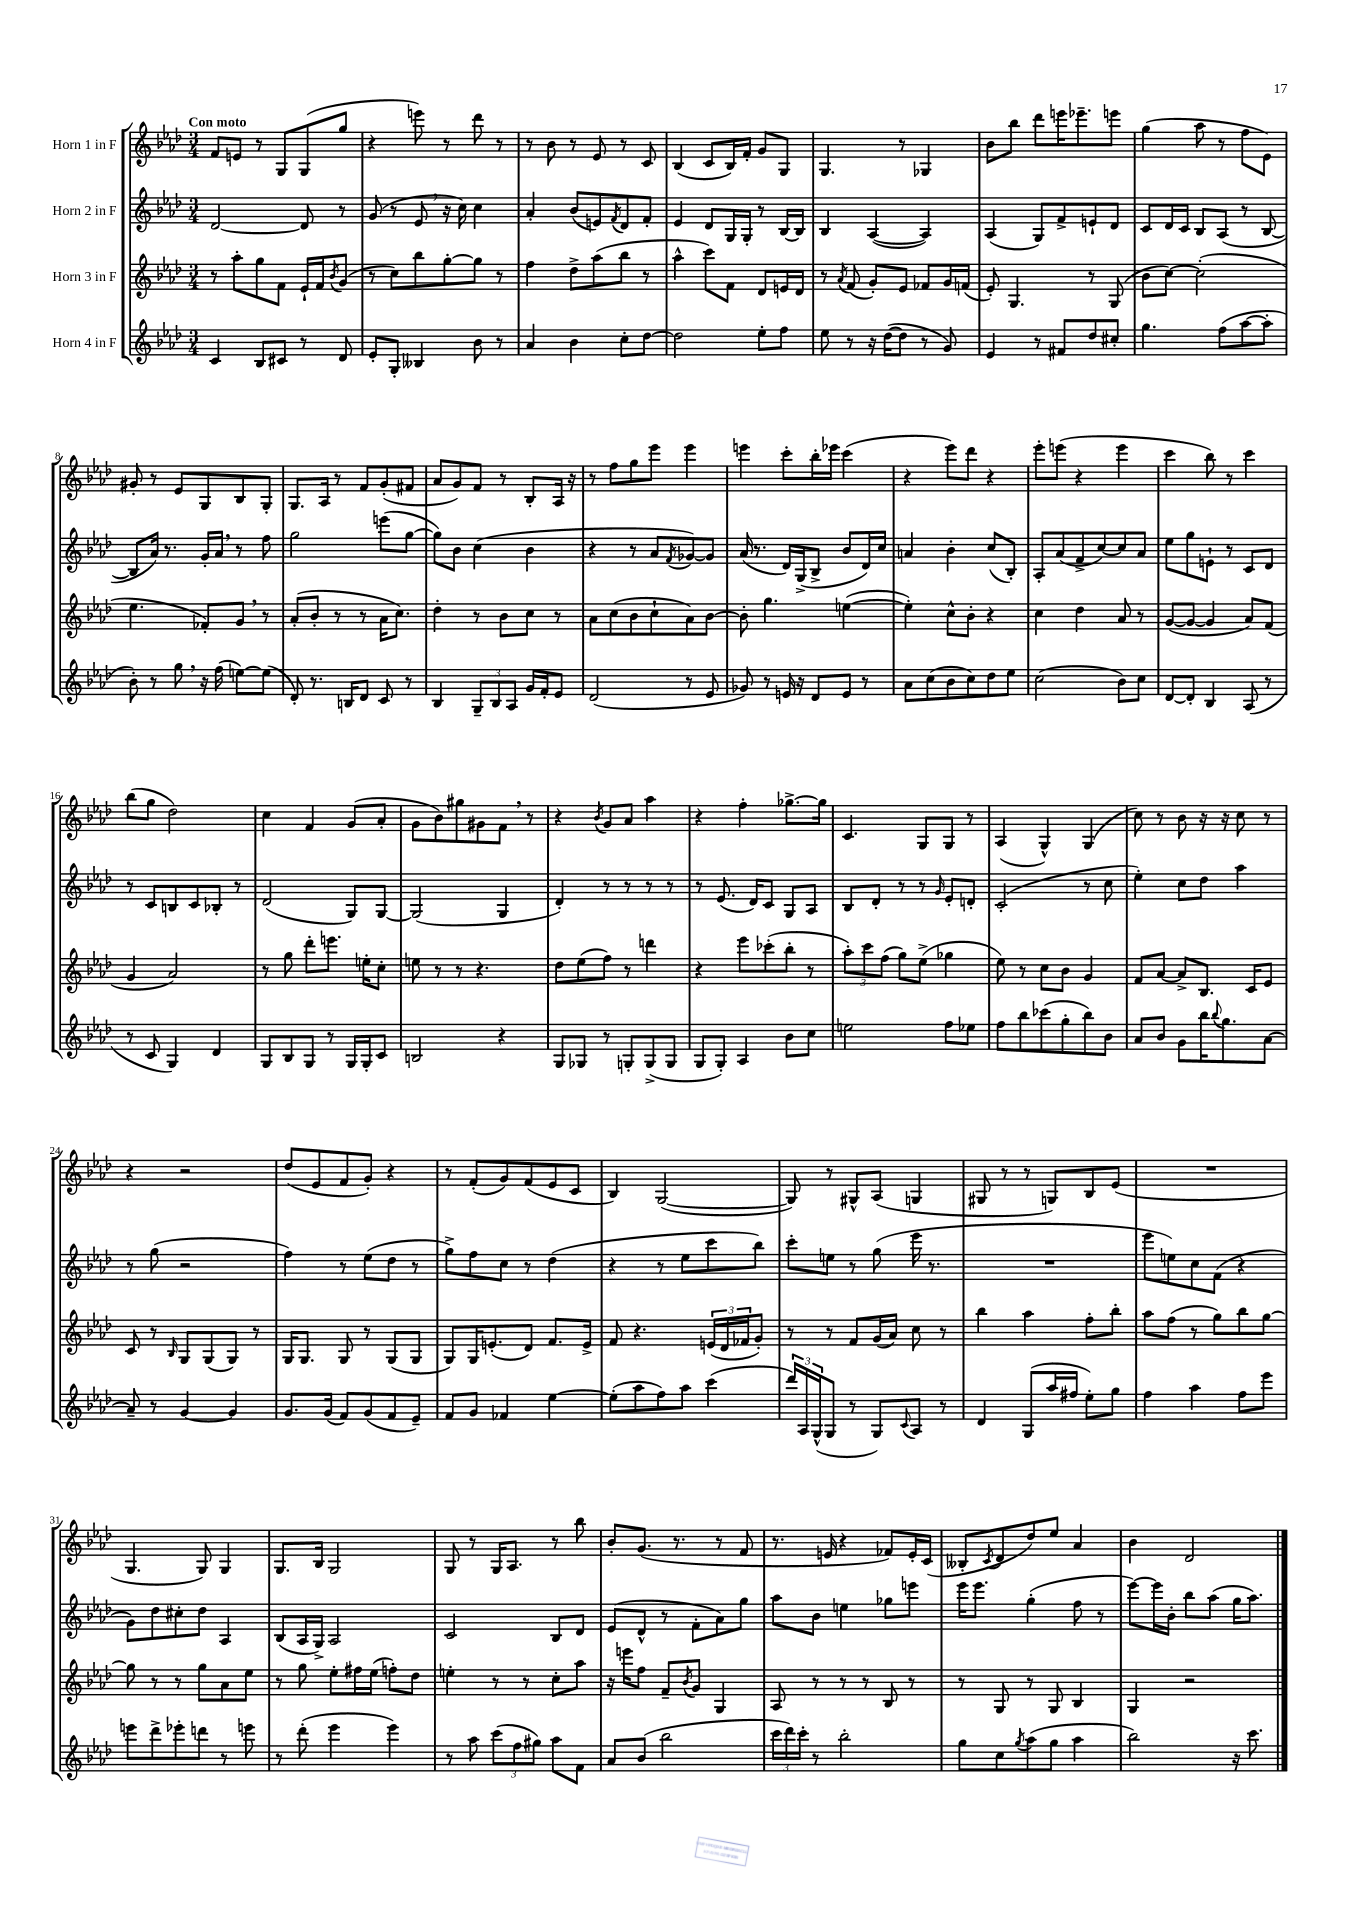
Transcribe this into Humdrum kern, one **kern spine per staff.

**kern	**kern	**kern	**kern
*part4	*part3	*part2	*part1
*staff4	*staff3	*staff2	*staff1
*I"Horn 4 in F	*I"Horn 3 in F	*I"Horn 2 in F	*I"Horn 1 in F
*clefG2	*clefG2	*clefG2	*clefG2
*k[b-e-a-d-]	*k[b-e-a-d-]	*k[b-e-a-d-]	*k[b-e-a-d-]
*M3/4	*M3/4	*M3/4	*M3/4
=1	=1	=1	=1
!	!	!	!LO:TX:a:B:t=Con moto
4c/	8r	[2d-/	8f/L
.	8aa-'\L	.	8en/J
8B-/L	8gg\	.	8r
8c#X/J	8f\J	.	8G/L
8r	16e-`/LL	8d-/]	(8G/
.	16f/J	.	.
.	8qb-/	.	.
8d-/	(8g/J	8r	8gg/J
=2	=2	=2	=2
8e-'/L	8r	(8g/	4r
8G'/J	8cc\L)	8r	.
4B--X/	8bb-\	8e-,/	8eeen\)
.	[8gg'\	16r	8r
.	.	16cc\)	.
8b-\	8gg\J]	4cc\	8ddd-\
8r	8r	.	8r
=3	=3	=3	=3
4a-/	4ff\	4a-'/	8r
.	.	.	8b-\
4b-\	8dd-^\L	(8b-/L	8r
.	(8aa-\	8en/)	8e-/
.	.	8qf/	.
8cc'\L	8bb-\J	8d-/	8r
[8dd-\J	8r	8f'/J	8c/
=4	=4	=4	=4
2dd-\]	4aa-^^\	4e-/	(4B-/
.	8ccc\L)	8d-/L	8c/L
.	8f\J	16G/L	16B-/L)
.	.	16G'/JJ	16f'/JJ
8ee-'\L	8d-/L	8r	8g/L
8ff\J	16en/L	[16B-/LL	8G/J
.	16d-/JJ	16B-/JJ]	.
=5	=5	=5	=5
8ee-\	8r	4B-/	4.G/
.	8qa-/	.	.
8r	(8f/	.	.
16r	8g'/L)	([4A-/	.
([16dd-\KL	.	.	.
8dd-\J]	8e-/J	.	8r
8r	8f-X/L	4A-/])	4G-X/
8g/)	16g/L	.	.
.	(16fn/JJ	.	.
=6	=6	=6	=6
4e-/	8e-'/)	(4A-/	8b-\L
.	4.G/	.	8bb-\J
8r	.	8G/L)	8ddd-\L
8f#X/L	.	8f^/	16eeen\K
.	.	.	8.eee-X~\
8dd-/	8r	8en`/	.
8cc#X'/J	(8G/	8d-/J	8eeen\J
=7	=7	=7	=7
4.gg\	8b-\L	8c/L	(4gg\
.	[8cc\J)	16d-/L	.
.	.	16c/JJ	.
.	(2cc'\]	8B-/L	8aa-\
(8ff\L	.	(8A-/J	8r
[8aa-\	.	8r	8ff\L
8aa-'\J]	.	[8B-/	8e-\J)
!!LO:LB:g=z
=8	=8	=8	=8
8b-'\)	4.ee-\	8B-/L]	8g#X'/
8r	.	16a-/Jk)	8r
.	.	8.r	.
8gg,\	.	.	8e-/L
16r	8f-X'/L)	16g'/LL	8G/
(16ff\	.	16a-,/JJ	.
[8een\L)	8g,/J	8r	8B-/
(8ee\J]	8r	8ff\	8G'/J
=9	=9	=9	=9
8d-'/)	(8a-'/L	2gg\	8.G/L
8.r	8b-'/J	.	.
.	.	.	16A-/Jk
.	8r	.	8r
16Bn/KL	.	.	.
8d-/J	8r	.	8f/L
8c/	16a-\KL	(8eeen\L	(8g'/
.	8.cc\J)	.	.
8r	.	[8gg\J	8f#X/J
=10	=10	=10	=10
4B-/	4dd-'\	8gg\L])	8a-/L
.	.	8b-\J	8g/)
12G~/L	8r	(4cc\	8f/J
12B-/	.	.	.
.	8b-\L	.	8r
12A-/J	.	.	.
16g/LL	8cc\J	4b-\	8B-'/L
16f'/J	.	.	.
8e-/J	8r	.	16A-/Jk
.	.	.	16r
=11	=11	=11	=11
(2d-/	8a-\L	4r	8r
.	(8cc\	.	8ff\L
.	8b-\	8r	8gg\
.	8cc`\	8a-/L	8eee-\J
.	.	8qf/	.
8r	8a-\)	[8g-X/)	4eee-\
8e-/	[8b-\J	8g-/J]	.
=12	=12	=12	=12
8g-X/)	8b-'\]	(16a-/	4eeen\
.	.	8.r	.
8r	4.gg\	.	.
16en/	.	16d-/LL)	8ccc'\L
16r	.	(16G^/J	.
8d-/L	.	8B-^/J	16bb-'\L
.	.	.	16eee-X\JJ
8e/J	([4een\	8b-/L	(4ccc\
8r	.	16d-/L)	.
.	.	16cc/JJ	.
=13	=13	=13	=13
8a-\L	4ee'\])	4an/	4r
(8cc\	.	.	.
8b-\	8cc^^\L	4b-'\	8eee-\L)
8cc\)	8b-'\J	.	8ddd-\J
8dd-\	4r	(8cc/L	4r
8ee-\J	.	8B-'/J)	.
=14	=14	=14	=14
(2cc\	4cc\	8A-'/L	8eee-'\L
.	.	(8a-/	(8eeen\J
.	4dd-\	8f^/	4r
.	.	[8cc/)	.
8b-\L)	8a-/	8cc/]	4eee\
8cc\J	8r	8a-/J	.
=15	=15	=15	=15
[8d-/L	([8g/L	8ee-\L	4ccc\
8d-'/J]	8g/J_	8gg\	.
4B-/	4g/]	8en`\J	8bb-\)
.	.	8r	8r
(8A-/	8a-/L)	8c/L	4ccc\
8r	(8f/J	8d-/J	.
!!LO:LB:g=z
=16	=16	=16	=16
8r	4g/	8r	(8bb-\L
8c/	.	8c/L	8gg\J
4G/)	2a-/)	8Bn/	2dd-\)
.	.	8c/	.
4d-/	.	8B-X'/J	.
.	.	8r	.
=17	=17	=17	=17
8G/L	8r	(2d-/	4cc\
8B-/	8gg\	.	.
8G/J	8ddd-'\L	.	4f/
8r	8.eeen\J	.	.
16G/LL	.	8G/L)	(8g/L
16G'/J	16een'\KL	.	.
8c/J	8cc'\J	[8G/J	8a-'/J
=18	=18	=18	=18
2Bn/	8een\	(2G/]	8g\L
.	8r	.	8b-\)
.	8r	.	8gg#X\
.	4.r	.	8g#X\
4r	.	4G/	8f,\J
.	.	.	8r
=19	=19	=19	=19
8G/L	8dd-\L	4d-'/)	4r
8G-X/J	(8ee-\	.	.
.	.	.	8qb-/
8r	8ff\J)	8r	8g/L
8Gn'/L	8r	8r	8a-/J
(8G^/	4dddn\	8r	4aa-\
8G/J	.	8r	.
=20	=20	=20	=20
8G/L	4r	8r	4r
8G'/J)	.	(8.e-/	.
4A-/	8eee-\L	.	4ff'\
.	.	16d-/KL)	.
.	(8ccc-X'\	8c/J	.
8b-\L	8bb-'\J	8G/L	[8.gg-X^\L
8cc\J	8r	8A-/J	.
.	.	.	16gg-\Jk]
=21	=21	=21	=21
2een\	12aa-'\L)	8B-/L	4.c/
.	12ccc\	.	.
.	.	8d-'/J	.
.	(12ff\J	.	.
.	8gg\L)	8r	.
.	(8ee-^\J	8r	8G/L
.	.	16qqg/	.
8ff\L	4gg-X\	8e-'/L	8G/J
8ee-X\J	.	8dn'/J	8r
=22	=22	=22	=22
8ff\L	8ee-\)	(2c'/	(4A-/
8bb-\	8r	.	.
(8ccc-X\	8cc\L	.	4G^^/)
8gg'\	8b-\J	.	.
8bb-\)	4g/	8r	(4G/
8b-\J	.	8cc\	.
=23	=23	=23	=23
8a-/L	8f/L	4ee-'\)	8cc\)
8b-/J	[8a-/J	.	8r
8g\L	8a-^/L]	8cc\L	8b-\
16bb-\K	8.B-/J	8dd-\J	16r
8qqbb-/	.	.	.
8.gg\	.	.	16r
.	.	4aa-\	8cc\
.	16c/KL	.	.
[8a-\J	8e-/J	.	8r
!!LO:LB:g=z
=24	=24	=24	=24
8a-~/]	8c/	8r	4r
8r	8r	(8gg\	.
.	16qqB-/	.	.
[4g/	8G/L	2r	2r
.	(8G/	.	.
4g/]	8G/J)	.	.
.	8r	.	.
=25	=25	=25	=25
8.g/L	16G/KL	4ff\)	(8dd-/L
.	8.G/J	.	.
.	.	.	8e-/
(16g/Jk	.	.	.
8f/L)	8G/	8r	8f/
(8g/	8r	(8ee-\L	8g'/J)
8f/	(8G/L	8dd-\J	4r
8e-~/J)	8G/J	8r	.
=26	=26	=26	=26
8f/L	8G/L)	8gg^\L)	8r
8g/J	16G/K	8ff\	(8f'/L
.	(8.en'/	.	.
4f-X/	.	8cc\J	8g/)
.	8d-/J)	8r	(8f/
[4ee-\	8.f/L	(4dd-\	8e-/
.	.	.	8c/J
.	16e^/Jk	.	.
=27	=27	=27	=27
(8ee-'\L]	8f/	4r	4B-/)
8aa-\	4.r	.	.
8ff\)	.	8r	([2G/
8aa-\J	.	8ee-\L	.
(4ccc\	(24en/LL	8ccc\	.
.	24d-/	.	.
.	24f-X/J	.	.
.	8g'/J)	8bb-\J)	.
=28	=28	=28	=28
24ddd-/LL)	8r	8ccc'\L	8G/])
24A-/	.	.	.
(24G^^/J	.	.	.
8G/J	8r	8een\J	8r
8r	8f/L	8r	8G#X^^/L
8G/L)	(16g/L	(8gg\	(8A-/J
.	16a-/JJ)	.	.
8qqc/	.	.	.
8A-/J	8cc\	16eee-\	4Gn/
.	.	8.r	.
8r	8r	.	.
=29	=29	=29	=29
4d-/	4bb-\	2.r	8G#X/
.	.	.	8r
(8G/L	4aa-\	.	8r
16aa-/L	.	.	8Gn/L)
16ff#X/JJ	.	.	.
8ee-'\L)	8ff'\L	.	8B-/
8gg\J	8bb-'\J	.	(8e-/J
=30	=30	=30	=30
4ff\	8aa-\L	8eee-\L	2.r
.	(8ff\J	8een\)	.
4aa-\	8r	8cc\	.
.	8gg\L)	(8f\J	.
8ff\L	8bb-\	4r	.
8eee-\J	[8gg\J	.	.
!!LO:LB:g=z
=31	=31	=31	=31
8eeen\L	8gg\]	8g\L)	4.G/
8ddd-^\	8r	8dd-\	.
8eee-X'\	8r	8cc#X'\	.
8dddn\J	8gg\L	8dd-\J	8G/)
8r	8a-\	4A-/	4G/
8eeen\	8ee-\J	.	.
=32	=32	=32	=32
8r	8r	(8B-/L	8.G/L
(8ddd-'\	8gg\	16A-/L	.
.	.	16G^/JJ)	16B-/Jk
4eee-\	8ee-'\L	2A-/	2G/
.	16ff#X\L	.	.
.	(16ee-\JJ	.	.
4eee-\)	8ffn'\L)	.	.
.	8dd-\J	.	.
=33	=33	=33	=33
8r	4een'\	2c/	8G/
8aa-\	.	.	8r
(12ccc\L	8r	.	16G/KL
.	.	.	8.A-/J
12ff\	.	.	.
.	8r	.	.
12gg#X\J)	.	.	.
8aa-\L	8cc'\L	8B-/L	8r
8f\J	8aa-\J	8d-/J	8bb-\
=34	=34	=34	=34
8a-/L	16r	(8e-/L	8b-'/L
.	16eeen\KL	.	.
(8b-/J	8ff\J	8d-^^/J	(8.g/J
2bb-\	8f~/L	8r	.
.	.	.	8.r
.	8qb-/	.	.
.	8g/J	8f'\L	.
.	4G/	8a-\)	8r
.	.	8gg\J	8f/
=35	=35	=35	=35
24ccc\LL	8A-/	8aa-\L	8.r
24ddd-\)	.	.	.
24ccc'\JJ	.	.	.
8r	8r	8b-\J	.
.	.	.	16en/
2bb-'\	8r	4een\	4r
.	8r	.	.
.	8B-/	8gg-X\L	8f-X/L)
.	8r	8eeen\J	16e'/L
.	.	.	(16c/JJ
=36	=36	=36	=36
8gg\L	8r	16eee-\KL	8B--X'/L
.	.	8.eee-\J	.
.	.	.	8qc/
8cc\	8G/	.	8d-/
8qgg/	.	.	.
(8aa-\	8r	(4gg'\	8dd-/)
8gg\J	8G/	.	8ee-/J
4aa-\	4B-/	8ff\	4a-/
.	.	8r	.
=37	=37	=37	=37
2bb-\)	4G/	[8eee-\L)	4b-\
.	.	16eee-\L]	.
.	.	16b-'\JJ	.
.	2r	8bb-\L	2d-/
.	.	(8aa-\J	.
16r	.	16gg\KL	.
8.ccc\	.	8.aa-\J)	.
==	==	==	==
*-	*-	*-	*-
